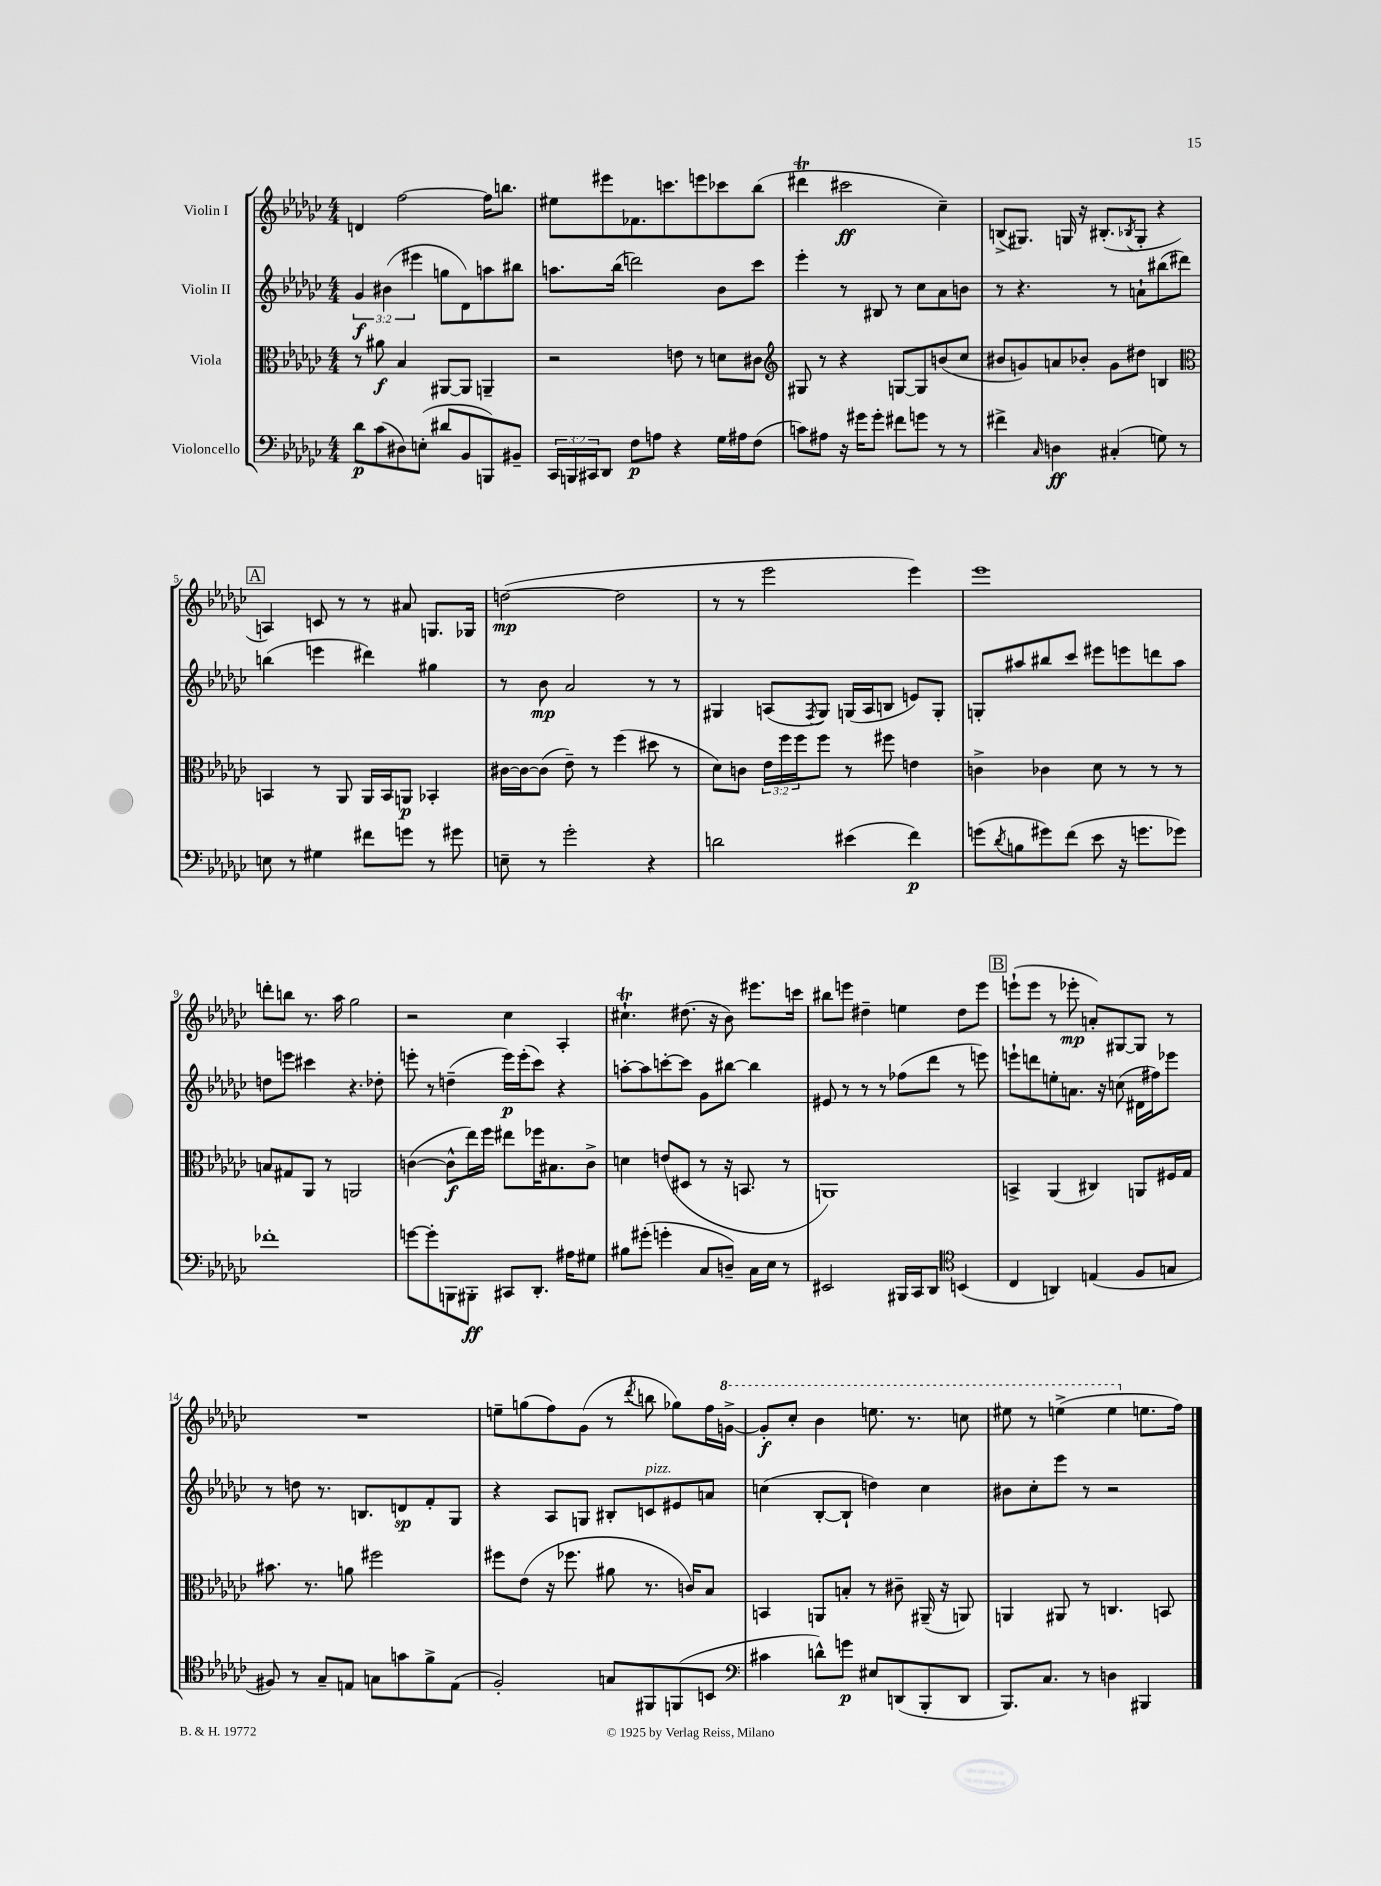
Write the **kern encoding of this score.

**kern	**kern	**kern	**kern
*staff4	*staff3	*staff2	*staff1
*clefF4	*clefC3	*clefG2	*clefG2
*k[b-e-a-d-g-c-]	*k[b-e-a-d-g-c-]	*k[b-e-a-d-g-c-]	*k[b-e-a-d-g-c-]
*M4/4	*M4/4	*M4/4	*M4/4
8d-\L	8r	6g-/	4d/
(8c-\	8a#\	.	.
.	.	(6b#\	.
8D#\)	4B-/	.	[2ff\
.	.	6eee#\	.
(8E'\J	.	.	.
8d#/L	[8AA#/L	8gg\L	.
8BB-/	8AA#/]J	8d-\)	.
8BBB/)	4AA~/	8aa\	16ff\]LK
.	.	.	8.bb\J
8BB#~/J	.	8bb#\J	.
=	=	=	=
24CC-/LL	2r	8.aa\L	8ee#\L
24BBB/	.	.	.
24CC#/J	.	.	.
8DD-/J	.	.	8eee#\
.	.	(16bb-\Jk	.
8F\L	.	2ddd\)	8.f-\
8A\J	.	.	.
.	.	.	8.ccc\
4r	8e\	.	.
.	8r	.	8eee\
16G-\LL	8d\L	8b-\L	8ccc-\
16A#\J	.	.	.
(8F\J	8c#\J	8ccc-\J	(8bb-\J
=	=	=	=
*	*clefG2	*	*
8c\L)	8G#/	4eee-'\	4ddd#\
8A#\J	8r	.	.
16r	4r	8r	2ccc#\
16g#\LK	.	.	.
8g#'\J	.	8B#/	.
8f#\L	[8G/L	8r	.
8g\J	8G/]	8cc-\L	.
8r	(8b/	8a-\	4cc-~\)
8r	8cc-/J	8b\J	.
=	=	=	=
4f#^\	8b#/L	8r	(8B^/L
.	8g/)	4.r	8.G#/J)
16qqC-/	.	.	.
4D\	8a/	.	.
.	.	.	16G/
.	8b-'/J	.	16r
.	.	.	(8.B#'/L
(4C#'/	8g\L	8r	.
.	.	.	8qB-/
.	8dd#\J	8a`\L	8G'/J
8G\)	4B/	(8bb#\	4r
8r	.	8ddd#\J)	.
=	=	=	=
*	*clefC3	*	*
8E\	4BB/	(4bb\	4A/)
8r	.	.	.
4G#\	8r	4eee\	8c/
.	8AA-/	.	8r
8f#\L	16AA-/LL	4ddd#\)	8r
.	16BB/J	.	.
8g\J	8AA/J	.	8a#/
8r	4BB-'/	4gg#\	8.G/L
8g#\	.	.	.
.	.	.	16G-/Jk
=	=	=	=
8E~\	[16c#\LL	8r	([2dd\
.	16c#\_J	.	.
8r	(8c#\]J	8b-\	.
2g-'\	8e-~\)	2a-/	.
.	8r	.	.
.	(4ff\	.	2dd\]
4r	8dd#\	8r	.
.	8r	8r	.
=	=	=	=
2d\	8d-\L)	4G#/	8r
.	8c\J	.	8r
.	24e-\LL	(8A/L	2eee-\
.	24ff\	.	.
.	24ff\J	.	.
.	.	8qF/	.
.	8ff\J	8G#/J)	.
(4e#\	8r	(16G/LL	.
.	.	16A/J	.
.	8ff#\	8B/J	.
4f\)	4e\	8e/L)	4eee-\)
.	.	8G'/J	.
=	=	=	=
(8g\L	4c^\	8G'/L	1eee-
8qd-/	.	.	.
8B\	.	8aa#/	.
8g#\)	4c-\	8bb#/	.
(8f\J	.	8ccc-/J	.
8e-\	8d-\	8eee#\L	.
16r	8r	8eee\	.
8.g\L	.	.	.
.	8r	8ddd\	.
8g-\J)	8r	8aa#\J	.
=	=	=	=
1f-'	8B/L	8dd\L	8ddd'\L
.	8G#/	8eee\J	8bb\J
.	8AA-/J	4ccc#\	8.r
.	8r	.	.
.	.	.	16aa-\
.	2AA/	4.r	2gg-\
.	.	8dd-'\	.
=	=	=	=
[8g\L	([4c\	8eee'\	2r
8g'\]	.	8r	.
8BBB\	8c^^\]L	(4dd~\	.
8BBB#'\J	16ee-\L)	.	.
.	16ff\JJ	.	.
8CC#/L	8ee#\L	16eee\LL)	4cc-\
.	.	(16eee'\J	.
8.DD-'/J	16ff-\K	8ccc-\J)	.
.	8.B#\	.	.
.	.	4r	4A-'/
16A#\LK	.	.	.
8G#\J	8c^\J	.	.
=	=	=	=
8B#\L	4d\	[8aa'\L	4.cc#`\
(8g#'\J	.	8aa\]	.
4g'\	(8e/L	[8ccc'\	.
.	8D#/J	8ccc\]J	(8.dd#\
8C-/L	8r	8g-\L	.
.	.	.	16r
8D~/J)	16r	[8bb#\J	8b-\)
.	8.BB/	.	.
16C-\LL	.	4bb#\]	8.eee#\L
16E-\JJ	.	.	.
8r	8r	.	.
.	.	.	16ccc\Jk
=	=	=	=
2EE#/	1AA)	8e#/	8bb#\L
.	.	8r	8eee\J
.	.	8r	4dd#~\
.	.	8r	.
16BBB#/LL	.	(8ff-\L	4ee\
16CC-/J	.	.	.
8DD-/J	.	8ddd-\J	.
*clefC4	*	*	*
(4BB/	.	8r	8dd#\L
.	.	8eee\)	8eee\J
=	=	=	=
4C-/	4BB^/	8eee`\L	(8eee`\L
.	.	8ddd\	8eee\J
4AA/)	(4AA-/	8ee'\	8r
.	.	8.a\J	8eee-'\
(4E/	4C#/)	.	8a'/L)
.	.	16r	.
.	.	(8cc\	[8G#/
8F/L	8AA/L	16d#\LL	8G#/]J
.	.	16ff#\J)	.
8G/J	16F#/L	8eee-\J	8r
.	16G-/JJ	.	.
=	=	=	=
8F#/)	8.b#\	8r	1r
8r	.	8dd\	.
.	8.r	.	.
8G-~/L	.	8.r	.
8E/J	8a\	.	.
.	.	8.B/L	.
8G\L	2ff#\	.	.
8g\	.	8d/	.
8f^\	.	8f'/	.
(8E\J	.	8G-/J	.
=	=	=	=
2F'/)	8ff#\L	4r	8ee~\L
.	(8e-\J	.	(8gg\
.	16r	8A-/L	8ff\)
.	8.ff-\	.	.
.	.	8G/J	(8g-\J
8G/L	8a#\	8B#'/L	8r
.	.	.	8qddd-/
8FF#/	8.r	8c/	8bb\
(8FF/	.	8e#/	8gg-\L)
.	16c/LK)	.	.
8BB/J	8B-/J	8a/J	16ff\L
.	.	.	[16gg^\JJ
=	=	=	=
*clefF4	*	*	*
4c#\	4BB/	(4cc\	8gg'/]L
.	.	.	8ccc-'/J
8d^^\L)	8AA/L	[8B-'/L	4bb-\
8g\J	8B'/J	8B-`/]J	.
8E#/L	8r	4dd\)	8.eee\
(8DD/	8c#~\	.	.
.	.	.	8.r
8BBB-'/	(16AA#~/	4cc\	.
.	16r	.	.
8DD/J	8AA/)	.	8ccc\
=	=	=	=
8.BBB-/L)	4AA/	8b#\L	8eee#\
.	.	8cc-'\	8r
8.C-/J	.	.	.
.	8AA#/	8eee-\J	(4eee^\
8r	8r	8r	.
4D\	4.C/	2r	4eee\
4BBB#/	.	.	8.ee\L
.	8BB/	.	.
.	.	.	16ff\Jk)
==	==	==	==
*-	*-	*-	*-
